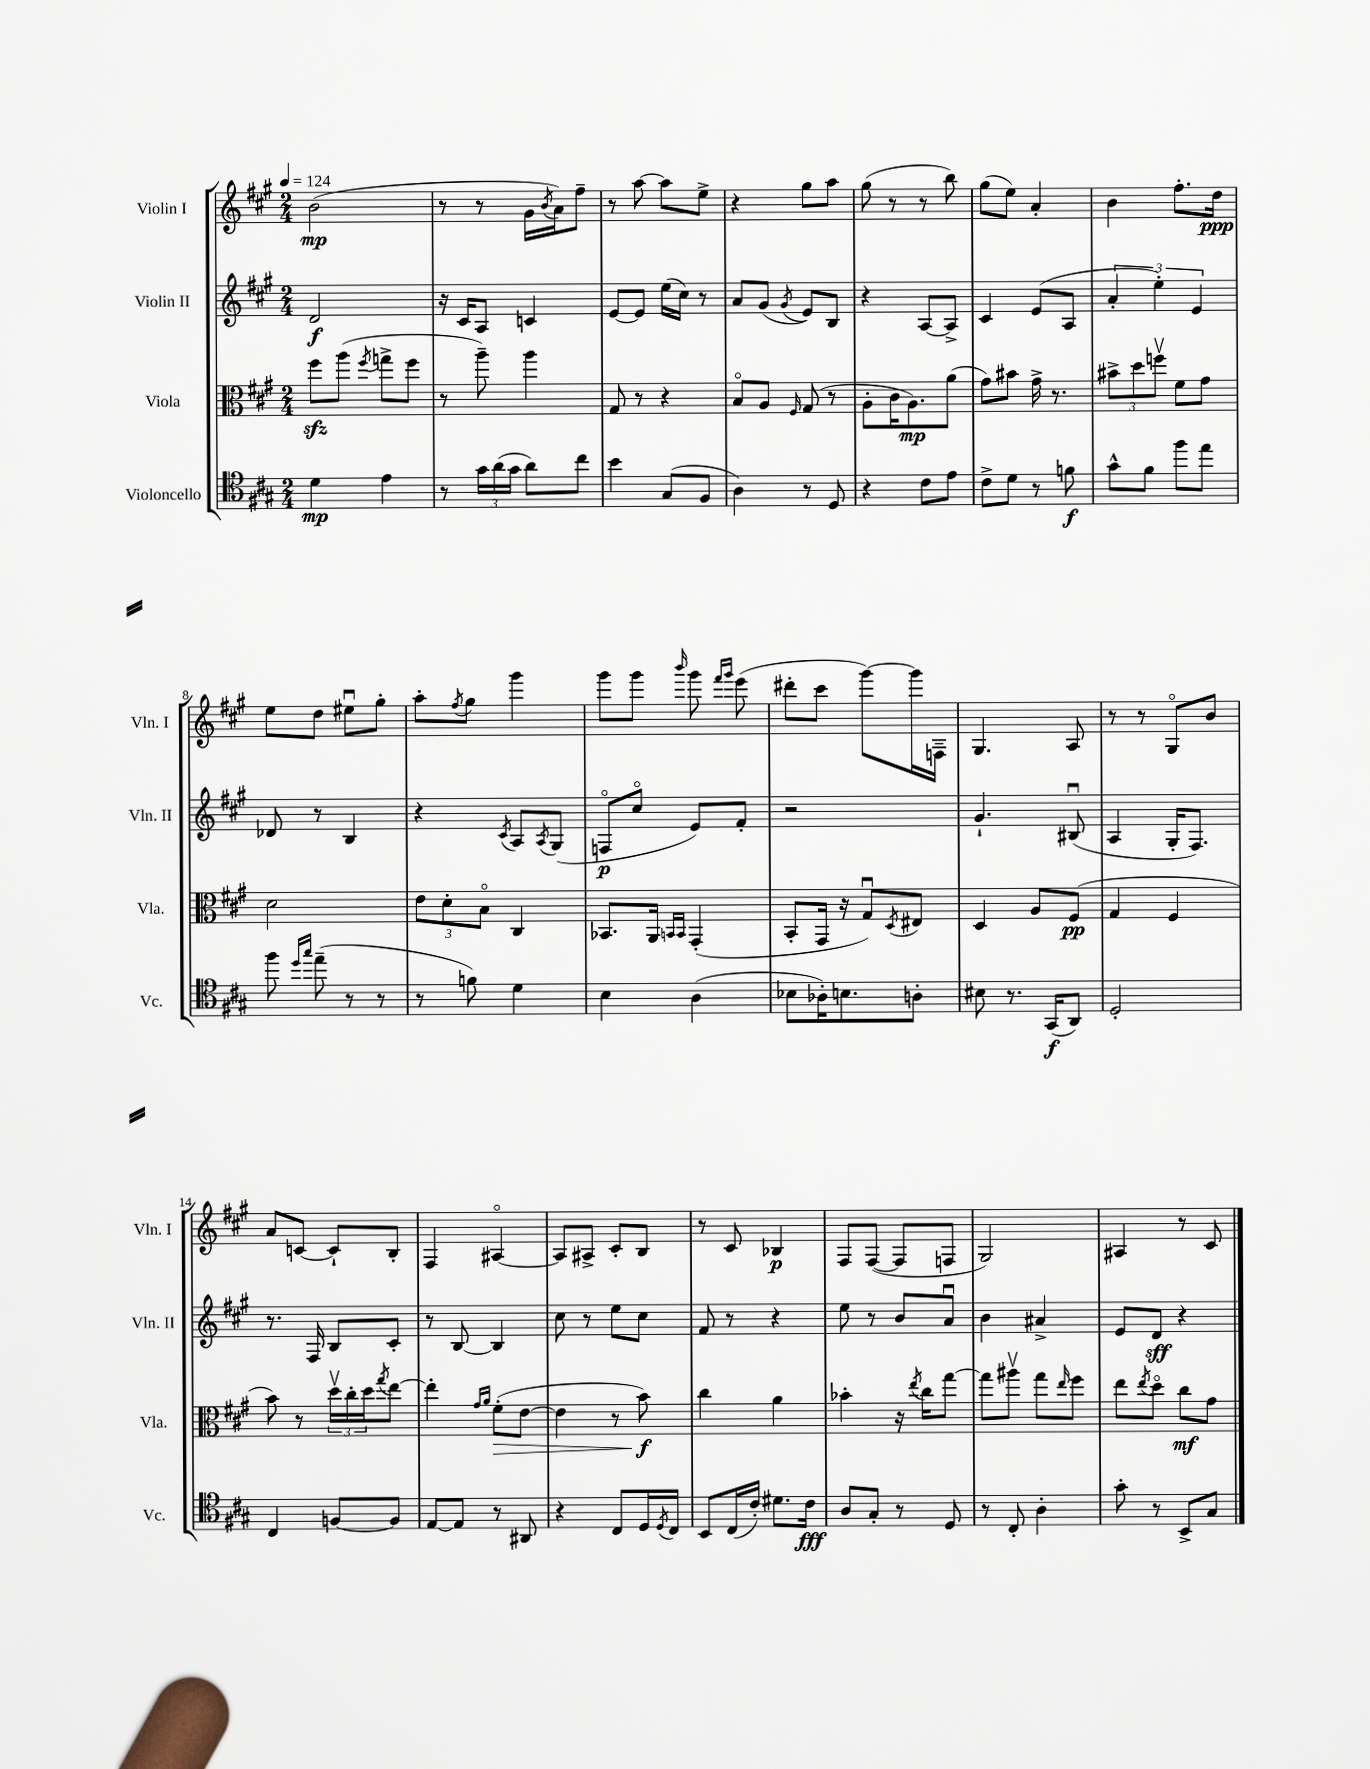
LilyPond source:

<<
\new StaffGroup <<
\new Staff = "s0" \with { instrumentName = "Violin I" shortInstrumentName = "Vln. I" } {
    \clef treble \key a \major \numericTimeSignature \time 2/4 \tempo 4 = 124
    b'2\mp( |
    r8 r8 gis'16 \acciaccatura { b'8 } a'16) fis''8-- |
    r8 a''8~ a''8 e''8-> |
    r4 gis''8 a''8 |
    gis''8( r8 r8 b''8) |
    gis''8( e''8) a'4-. |
    b'4 fis''8.-. d''16\ppp |
    e''8 d''8 eis''8\downbow gis''8-. |
    a''8-. \acciaccatura { fis''8 } gis''8 gis'''4 |
    gis'''8 gis'''8 \grace { b'''16 } gis'''8 \grace { fis'''16 gis'''16 } e'''8( |
    dis'''8-. cis'''8 gis'''8~) gis'''16 f16-- |
    gis4. a8 |
    r8 r8 gis8\flageolet b'8 |
    a'8 c'8~ c'8-! b8-. |
    fis4 ais4~\flageolet |
    ais8 ais8-> cis'8-. b8 |
    r8 cis'8 bes4\p |
    fis8 fis8~( fis8 f8 |
    gis2) |
    ais4 r8 cis'8 \bar "|." |
}
\new Staff = "s1" \with { instrumentName = "Violin II" shortInstrumentName = "Vln. II" } {
    \clef treble \key a \major \numericTimeSignature \time 2/4
    d'2\f |
    r16 cis'16 a8 c'4 |
    e'8~ e'8 e''16( cis''16) r8 |
    a'8 gis'8( \acciaccatura { gis'8 } e'8) b8 |
    r4 a8~ a8-> |
    cis'4 e'8( a8 |
    \tuplet 3/2 { a'4-. e''4-.) e'4 } |
    des'8 r8 b4 |
    r4 \acciaccatura { cis'8 } a8 \acciaccatura { a8 } gis8( |
    f8\flageolet\p cis''8\flageolet e'8) fis'8-. |
    r2 |
    gis'4.-! bis8\downbow( |
    a4 gis16-. fis8.) |
    r8. fis16 b8 cis'8-. |
    r8 b8~ b4 |
    cis''8 r8 e''8 cis''8 |
    fis'8 r8 r4 |
    e''8 r8 b'8 a'8\downbow |
    b'4 ais'4-> |
    e'8 d'8\sff r4 \bar "|." |
}
\new Staff = "s2" \with { instrumentName = "Viola" shortInstrumentName = "Vla." } {
    \clef alto \key a \major \numericTimeSignature \time 2/4
    fis''8\sfz a''8( \acciaccatura { fis''8 } g''8-> fis''8 |
    r8 a''8--) a''4 |
    gis8 r8 r4 |
    b8\flageolet a8 \grace { fis16 } gis8( r8 |
    a8-. cis'16 a8.\mp) a'8( |
    gis'8) bis'8 gis'16-> r8. |
    \tuplet 3/2 { bis'8-> d''8 f''8\upbow } fis'8 gis'8 |
    d'2 |
    \tuplet 3/2 { e'8 d'8-. b8\flageolet } cis4 |
    bes,8. a,16 \grace { b,16 b,16 } gis,4-.( |
    b,8-. gis,16 r16 gis8\downbow) \acciaccatura { d8 } eis8 |
    d4 a8 fis8\pp( |
    gis4 fis4 |
    b'8) r8 \tuplet 3/2 { d''16\upbow cis''16-. d''16 } \acciaccatura { gis''8 } e''8~ |
    e''4-. \grace { gis'16 a'16 } fis'8-.\>( e'8~ |
    e'4 r8 b'8\f\!) |
    cis''4 a'4 |
    bes'4-. r16 \acciaccatura { e''8 } cis''16 gis''8~ |
    gis''8 ais''8\upbow gis''8 \grace { e''16 } fis''8 |
    e''8 \acciaccatura { e''8 } d''8\flageolet cis''8\mf gis'8 \bar "|." |
}
\new Staff = "s3" \with { instrumentName = "Violoncello" shortInstrumentName = "Vc." } {
    \clef tenor \key a \major \numericTimeSignature \time 2/4
    d'4\mp e'4 |
    r8 \tuplet 3/2 { gis'16 a'16( gis'16 } a'8) cis''8 |
    b'4 gis8( fis8 |
    a4) r8 d8 |
    r4 cis'8 e'8 |
    cis'8-> d'8 r8 f'8\f |
    gis'8-^ fis'8 fis''8 e''8 |
    fis''8 \grace { d''16 gis''16 } e''8--( r8 r8 |
    r8 f'8) d'4 |
    b4 a4( |
    bes8 aes16-.) b8. a8-. |
    bis8 r8. gis,16\f( a,8) |
    d2-. |
    cis4 f8~ f8 |
    e8~ e8 r8 ais,8 |
    r4 cis8 d16 \acciaccatura { d8 } cis16 |
    b,8 cis16( cis'16-.) dis'8. cis'16\fff |
    a8 gis8-. r8 d8 |
    r8 cis8-. a4-. |
    gis'8-. r8 b,8-> gis8 \bar "|." |
}
>>
>>
